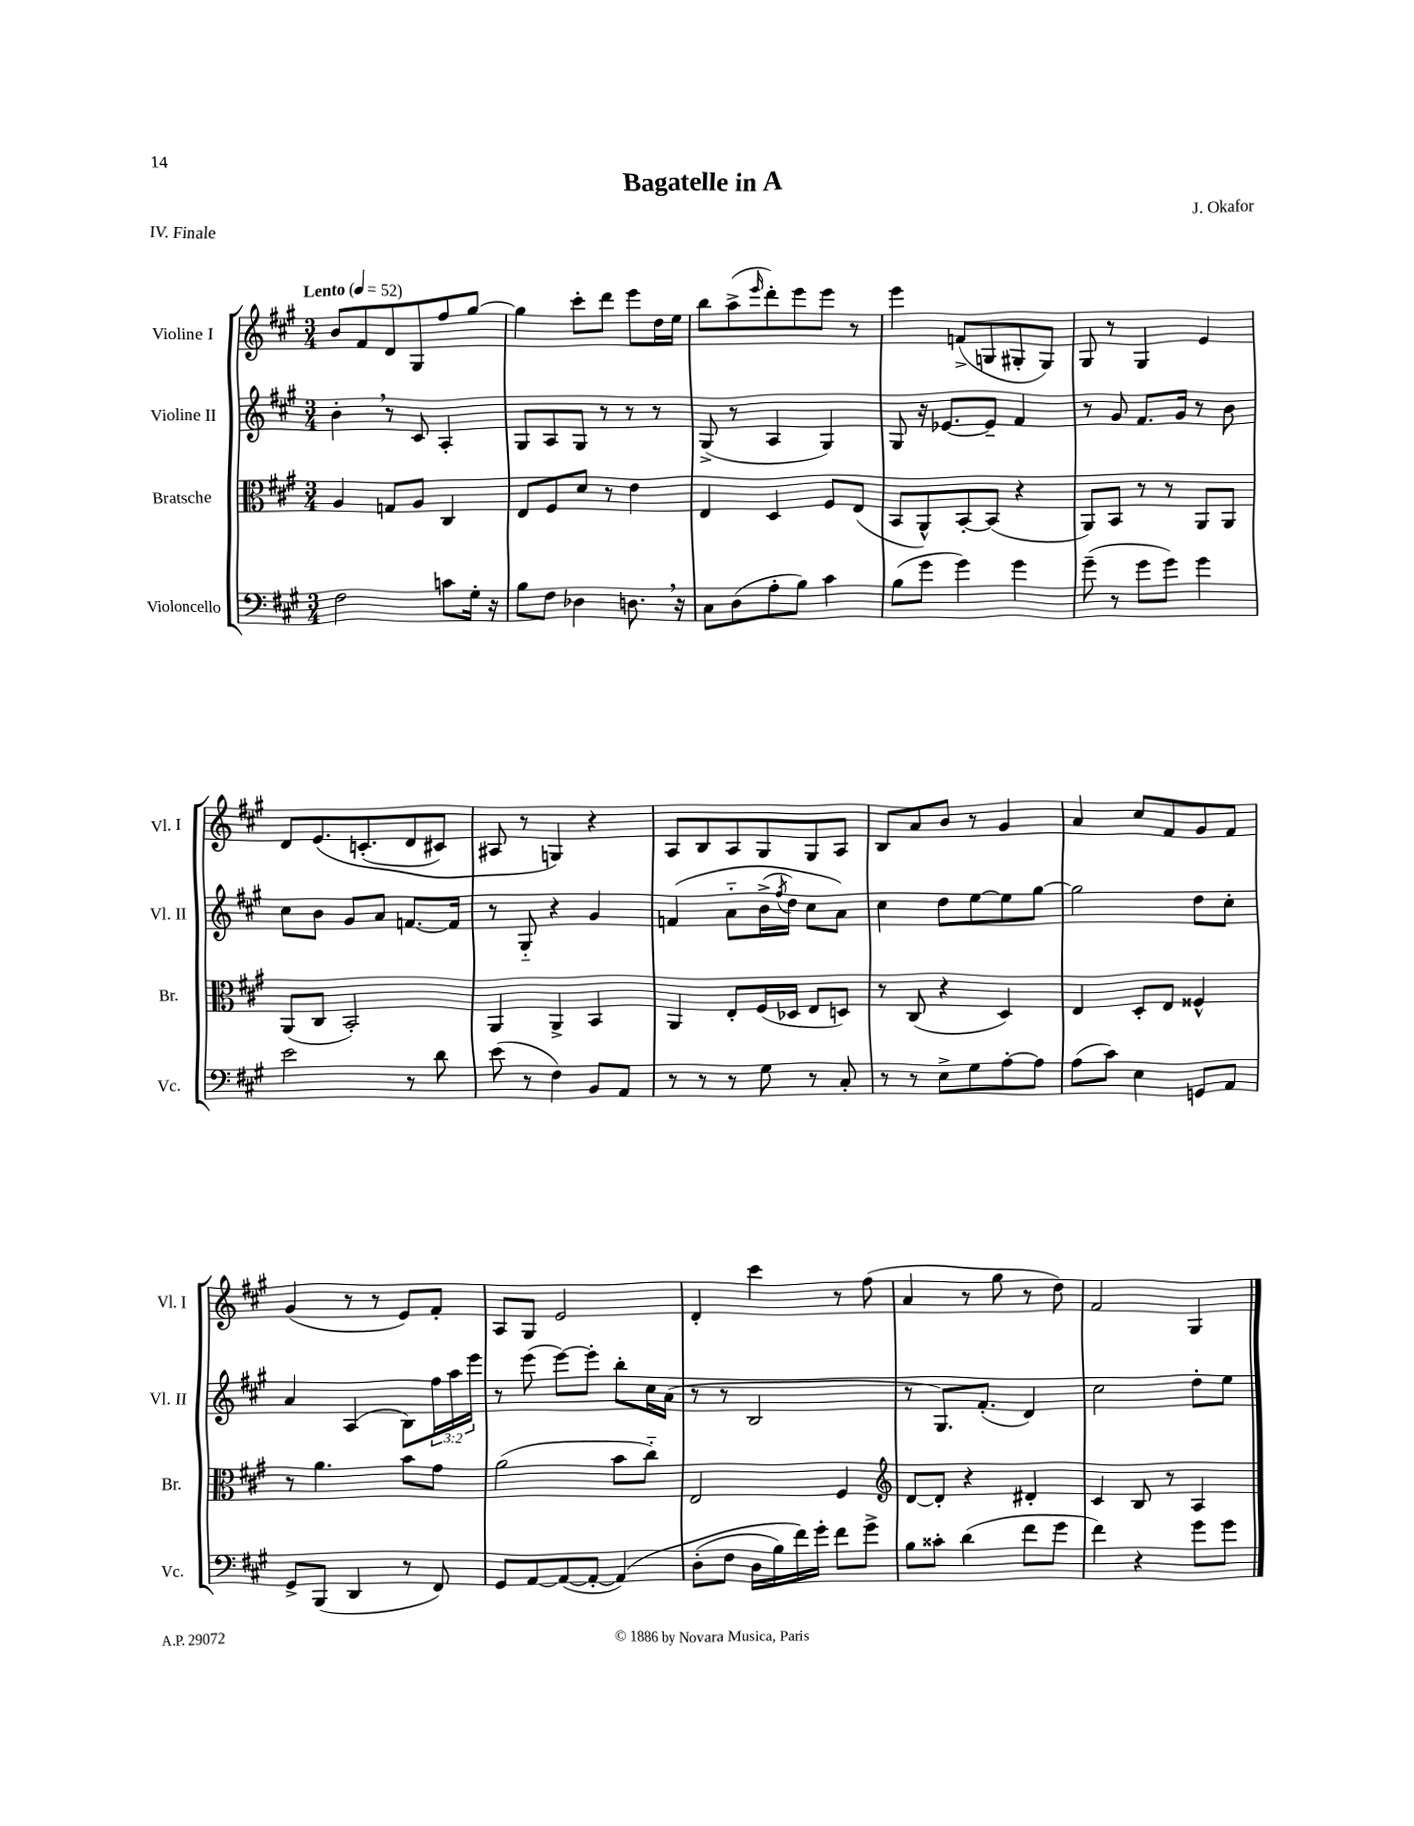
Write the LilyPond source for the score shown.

\header { title = "Bagatelle in A" composer = "J. Okafor" piece = "IV. Finale" }
<<
\new StaffGroup <<
\new Staff = "s0" \with { instrumentName = "Violine I" shortInstrumentName = "Vl. I" } {
    \clef treble \key a \major \numericTimeSignature \time 3/4 \tempo "Lento" 4 = 52
    b'8 fis'8 d'8 gis8 fis''8 gis''8~ |
    gis''4 cis'''8-. d'''8 e'''8 d''16 e''16 |
    b''8 a''8->( \grace { e'''16 } d'''8-.) e'''8 e'''8 r8 |
    e'''4 f'8->( g8 gis8-. gis8) |
    gis8 r8 gis4 e'4 |
    d'8 e'8.\( c'8.-.( d'8 cis'8) |
    ais8 r8 g4\) r4 |
    a8 b8 a8 gis8 gis8 a8 |
    b8 a'8 b'8 r8 gis'4 |
    a'4 cis''8 fis'8 gis'8 fis'8 |
    gis'4( r8 r8 e'8) fis'8-. |
    a8 gis8 e'2 |
    d'4-. cis'''4 r8 fis''8( |
    a'4 r8 gis''8 r8 d''8) |
    fis'2 gis4 \bar "|." |
}
\new Staff = "s1" \with { instrumentName = "Violine II" shortInstrumentName = "Vl. II" } {
    \clef treble \key a \major \numericTimeSignature \time 3/4 \override Staff.TupletNumber.text = #tuplet-number::calc-fraction-text
    b'4-. \breathe r8 cis'8 a4-. |
    gis8 a8 gis8 r8 r8 r8 |
    gis8->( r8 a4 gis4) |
    gis8 r16 ees'8.~ ees'8-- fis'4 |
    r8 gis'8 fis'8. gis'16 r8 b'8 |
    cis''8 b'8 gis'8 a'8 f'8.~ f'16 |
    r8 gis8-_ r4 gis'4 |
    f'4\( a'8-_ b'16->( \acciaccatura { fis''8 } d''16) cis''8 a'8\) |
    cis''4 d''8 e''8~ e''8 gis''8~ |
    gis''2 d''8 cis''8-. |
    a'4 a4( b8) \tuplet 3/2 { fis''16 a''16 e'''16 } |
    r8 e'''8( e'''8~) e'''8-. b''8-. cis''16 a'16( |
    r8 r8 b2 |
    r8 gis8.) fis'8.-.( d'4) |
    cis''2 d''8-. e''8 \bar "|." |
}
\new Staff = "s2" \with { instrumentName = "Bratsche" shortInstrumentName = "Br." } {
    \clef alto \key a \major \numericTimeSignature \time 3/4
    a4 g8 a8 cis4 |
    e8 fis8 d'8 r8 e'4 |
    e4 d4 fis8 e8( |
    b,8 a,8-^) b,8~-. b,8( r4 |
    a,8) b,8 r8 r8 a,8 a,8 |
    a,8( cis8 b,2-.) |
    a,4 a,4-> b,4 |
    a,4 e8-. fis16( des16 e8 d8) |
    r8 cis8( r4 d4) |
    e4 d8-. e8 fisis4-^ |
    r8 a'4. b'8 gis'8 |
    a'2( b'8 cis''8-_) |
    e2 fis4 |
    \clef treble d'8~ d'8-. r4 dis'4-. |
    cis'4 b8 r8 a4 \bar "|." |
}
\new Staff = "s3" \with { instrumentName = "Violoncello" shortInstrumentName = "Vc." } {
    \clef bass \key a \major \numericTimeSignature \time 3/4
    fis2 c'8 gis16-. r16 |
    b8 fis8 des4 d8. \breathe r16 |
    cis8 d8( a8-. b8) cis'4 |
    b8( gis'8 gis'4) gis'4 |
    gis'8--( r8 gis'8 gis'8) gis'4 |
    e'2 r8 d'8 |
    e'8( r8 fis4) b,8 a,8 |
    r8 r8 r8 gis8 r8 cis8-. |
    r8 r8 e8-> gis8 a8~-. a8 |
    a8( cis'8) e4 g,8 a,8 |
    gis,8-> b,,8( d,4 r8 fis,8) |
    gis,8 a,8~ a,8~( a,8~-. a,4)\( |
    d8-.( fis8 d16 b16) fis'16\) gis'16-. fis'8 gis'8-> |
    b8 cisis'8-. d'4( fis'8 gis'8 |
    fis'4) r4 gis'8 gis'8 \bar "|." |
}
>>
>>
\layout { \context { \Score \remove "Bar_number_engraver" } }
